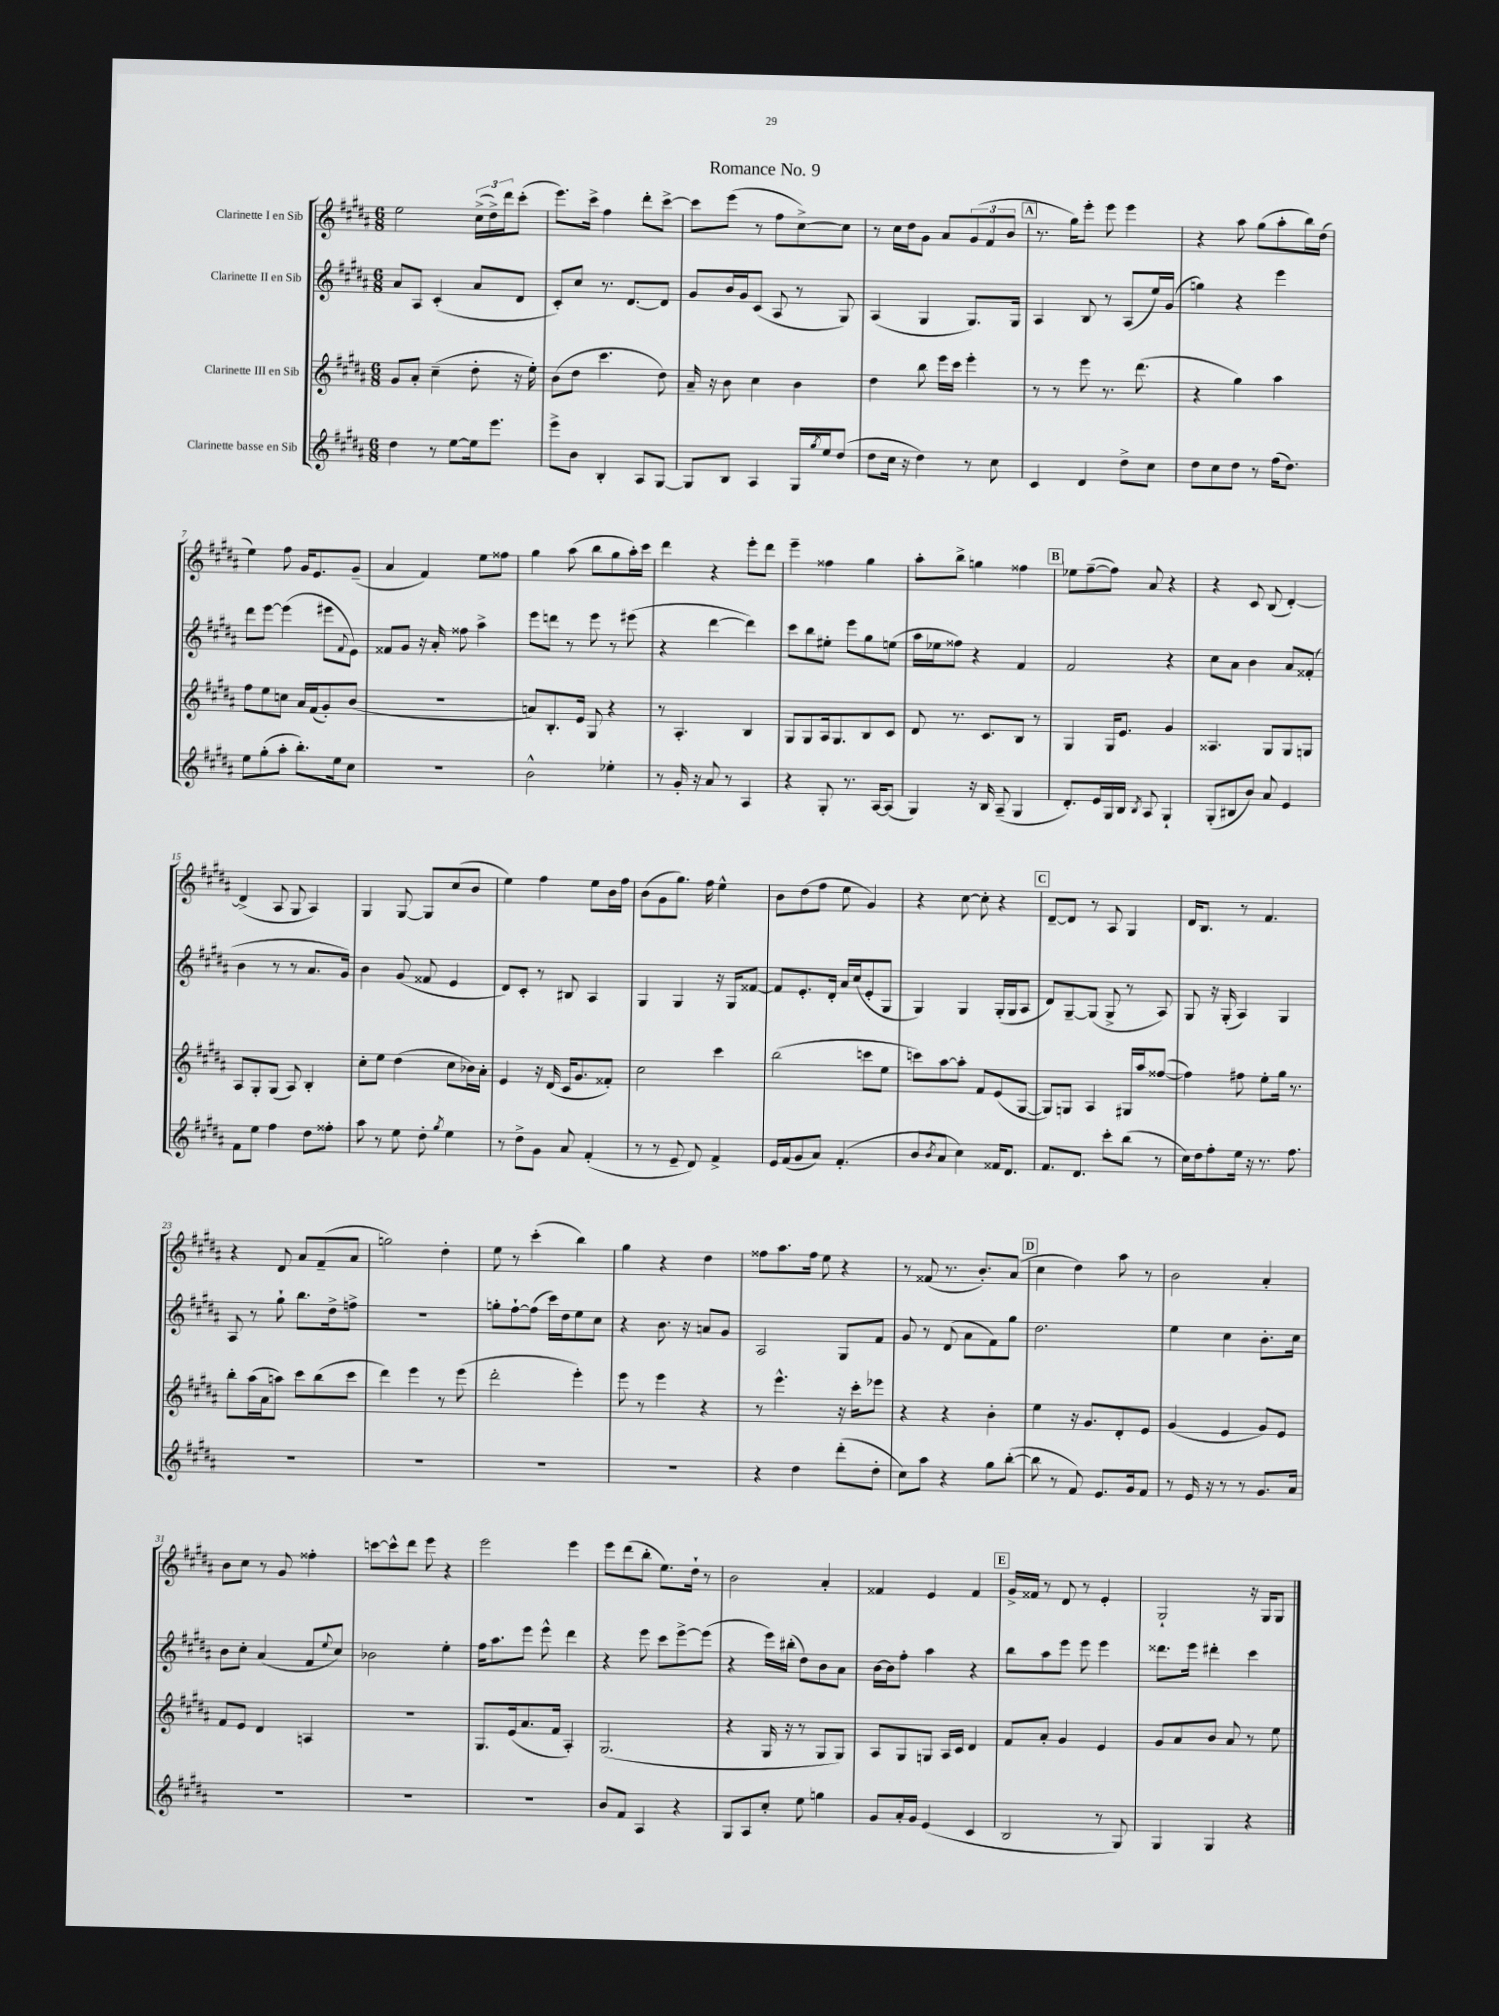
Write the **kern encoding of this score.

**kern	**kern	**kern	**kern
*staff4	*staff3	*staff2	*staff1
*clefG2	*clefG2	*clefG2	*clefG2
*k[f#c#g#d#a#]	*k[f#c#g#d#a#]	*k[f#c#g#d#a#]	*k[f#c#g#d#a#]
*M6/8	*M6/8	*M6/8	*M6/8
4dd#\	8g#/L	8a#/L	2ee\
.	8a#'/J	8A#/J	.
8r	(4cc#~\	(4c#'/	.
[8ee\L	.	.	.
16ee\]k	8dd#'\	8a#/L	(24cc#^\LL
.	.	.	24dd#^\)
8.eee\J	.	.	.
.	.	.	24ddd#\J
.	16r	8d#/J	(8ccc#'\J
.	16ee'\)	.	.
=	=	=	=
8eee^\L	(8b\L	8c#'/L)	8.eee\L)
8b\J	8dd#\J	8cc#/J	.
.	.	.	16ccc#^\Jk
4B'/	4.ccc#\	8.r	4ff#\
.	.	[8.d#/L	.
8A#/L	.	.	8ddd#'\L
[8G#/J	8dd#\)	8d#/]J	[8ccc#^\J
=	=	=	=
8G#/]L	16a#~/	8g#/L	8ccc#\]L
.	16r	.	.
8B/J	8b\	16b/L	(8eee\J
.	.	16g#/J	.
4A#/	4cc#\	(8c#/J	8r
.	.	8A#/	8ff#\L
16G#/LL	4b\	8r	[8cc#^\)
8qgg#/	.	.	.
16ee/J	.	.	.
(8dd#/J	.	8G#/)	8cc#\]J
=	=	=	=
8dd#\L	4dd#\	(4A#/	8r
16cc#\Jk	.	.	16cc#\LL
16r	.	.	16dd#\J
4dd#\)	8bb\	4G#/	8g#\J
.	16eee\LL	.	8a#/L
.	16ccc#\JJ	.	.
8r	4eee'\	8.G#/L)	(12g#/
.	.	.	12f#/
8cc#\	.	.	.
.	.	.	12b/J
.	.	16G#/Jk	.
=	=	=	=
4c#/	8r	4A#/	8.r
.	8r	.	.
.	.	.	16gg#\LK)
4d#/	8eee\	8B/	8eee'\J
.	8.r	8r	8eee\
8dd#^\L	.	(8A#/L	4eee\
.	(8.ddd#\	.	.
8cc#\J	.	16ee/L)	.
.	.	(16g#/JJ	.
=	=	=	=
8dd#\L	4r	4gg\)	4r
8cc#\	.	.	.
8dd#\J	4gg#\)	4r	8aa#\
8r	.	.	(8gg#\L
(16ff#\LK	4aa#\	4eee\	8aa#'\
8.dd#\J)	.	.	.
.	.	.	16bb\L)
.	.	.	(16dd#\JJ
=	=	=	=
8ee\L	8ff#\L	8ddd#\L	4ee\)
(8gg#'\	8ee\	[8eee\J	.
8aa#'\J	8cc\J	(4eee\]	8ff#\
8.bb'\L)	16a#/LL	.	16g#/LK
.	(16f#/J	.	8.e/
.	8g#'/)	8eee#\L	.
16ee\k	.	.	.
.	.	8qqf#/	.
8cc#\J	(8b/J	8e\J)	(8g#~/J
=	=	=	=
2.r	2.r	8f##/L	4a#/
.	.	8g#/J	.
.	.	16r	4f#/)
.	.	16a#'/	.
.	.	8ff##\	.
.	.	4aa#^\	8ee\L
.	.	.	8ff##\J
=	=	=	=
2b^^\	8a/L)	8eee\L	4gg#\
.	8.B'/	8ddd\J	.
.	.	8r	(8aa#\
.	16e/Jk	.	.
.	8G#/	8eee\	8bb\L
4ee-'\	4r	8r	8gg#\
.	.	(8eee#\	16aa#'\L)
.	.	.	16ccc#\JJ
=	=	=	=
8r	8r	4r	4ddd#\
16g#'/	4.A#'/	.	.
16r	.	.	.
8a#/	.	[4ddd#\	4r
8r	.	.	.
4A#/	4B/	4ddd#\])	8eee'\L
.	.	.	8ddd#\J
=	=	=	=
4r	8G#/L	8ccc#\L	4eee~\
.	8G#/	8bb\	.
8G#'/	16A#/k	8ee#'\J	4ff##\
.	8.G#/	.	.
8.r	.	8eee\L	.
.	8B/	8gg#\	4gg#\
[16A#/LK	.	.	.
(8A#/]J	8c#/J	(8ee\J	.
=	=	=	=
4G#/)	8d#/	16aa#\LL	8aa#'\L
.	.	16ee-\J	.
.	8.r	8ff##\J)	8bb^\J
16r	.	4r	4gg\
16B/	8.c#/L	.	.
(8A#~/	.	.	.
4G#/	8B/J	4f#/	4ff##\
.	8r	.	.
=	=	=	=
8.d#'/L)	4G#/	2f#/	8ee-\L
.	.	.	([8ff#~\
16e/L	.	.	.
16G#/	16G#/LK	.	8ff#\]J)
16B/JJ	8.e/J	.	.
8qB/	.	.	.
8A#/	.	.	8a#/
4G#`/	4g#/	4r	4r
=	=	=	=
(8G#'/L	4.A##/	8cc#\L	4r
8B#/	.	8a#\J	.
8b/J)	.	4b\	8c#/
8a#/	8G#/L	.	(8B/
4e/	8G#/	8a#/L	[4d#'/)
.	8G/J	(8f##'/J	.
=	=	=	=
8f#\L	8A#/L	4b\	(4d#^/]
8ee\J	8G#'/	.	.
4ff#\	(8G#/J	8r	8A#/
.	8A#/)	8r	8G#/
8dd#\L	4B'/	8.a#/L	4A#/)
8ff##'\J	.	.	.
.	.	16g#/Jk)	.
=	=	=	=
8aa#\	8cc#'\L	4b\	4G#/
8r	8ee\J	.	.
8ee\	(4dd#\	(8g#/	[8G#/
8dd#'\	.	8f##/	8G#/]L
8qgg#/	.	.	.
4ee\	8cc#\L	4e/	(8cc#/
.	16b-\L)	.	8b/J
.	16a#'\JJ	.	.
=	=	=	=
8r	4e/	8d#/L)	4ee\)
8dd#^\L	.	8c#'/J	.
8g#\J	16r	8r	4ff#\
.	(16d#/	.	.
8a#/	16c#/LK	8B#/	.
.	8.g#/	.	.
(4f#'/	.	4A#/	8ee\L
.	8f##'/J)	.	16b\L
.	.	.	16ff#\JJ
=	=	=	=
8r	2cc#\	4G#/	(8b\L
8r	.	.	8g#\
8e~/	.	4G#/	8.gg#\J)
8d#/)	.	.	.
.	.	.	16ff#\
4f#^/	4ccc#\	16r	4ee^^\
.	.	16G#/LK	.
.	.	[8f##/J	.
=	=	=	=
16e/LL	(2bb\	8f##/]L	8b\L
(16f#/J	.	.	.
8g#/	.	8.e'/	(8dd#\
8a#/J)	.	.	8ff#\J
.	.	16d#'/Jk	.
(4.f#'/	.	16a#/LL	8ee\
.	.	(16cc#/J	.
.	8ccc\L	8e'/	4g#/)
.	8ee\J	8G#/J	.
=	=	=	=
8b/L	8ccc\L)	4G#/)	4r
8qb/	.	.	.
8a#/J	[8aa#\	.	.
4cc#\)	8aa#'\]J	4G#/	[8cc#\
.	8f#/L	.	8cc#'\]
16f##/LK	(8e/	(16G#'/LL	4r
8.d#/J	.	16G#/J	.
.	[8G#/J	8A#/J	.
=	=	=	=
8.f#/L	8G#/]L)	8d#/L)	[8d#~/L
.	8G/J	[8G#~/	8d#/]J
8.d#/J	.	.	.
.	4A#/	(8G#/]J	8r
8ccc#'\L	.	8G#^/	8A#/
(8bb\J	16G#/LL	8r	4G#/
.	16aa#/J	.	.
8r	([8ff##/J	8A#/)	.
=	=	=	=
16cc#\LL)	4ff##\])	8G#/	16d#/LK
16dd#\J	.	.	8.B/J
8ff#'\	.	16r	.
.	.	(16G#'/	.
16ee\Jk	8ff#\	4A#/)	8r
16r	.	.	.
8.r	8ee'\L	.	4.f#/
.	16gg#\Jk	4G#/	.
8.ff#\	8.r	.	.
=	=	=	=
2.r	8bb'\L	8A#/	4r
.	(16aa#\L	8r	.
.	16a#\J	.	.
.	8aa\J)	8gg#`\	8d#/
.	8ccc#\L	8.bb\L	8a#/L
.	(8bb\	.	(8f#~/
.	.	16dd#^\k	.
.	8ccc#\J	8ff^\J	8a#/J
=	=	=	=
2.r	4ddd#\)	2.r	2gg\)
.	4eee\	.	.
.	8r	.	4dd#'\
.	(8eee\	.	.
=	=	=	=
2.r	2ddd#'\	8gg'\L	8ee\
.	.	[8ff#`\	8r
.	.	(8ff#\]J	(4ccc#'\
.	.	16ccc#\LL)	.
.	.	16dd#\J	.
.	4eee'\)	8ee\	4bb\)
.	.	8cc#\J	.
=	=	=	=
2.r	8eee\	4r	4gg#\
.	8r	.	.
.	4eee\	8.b\	4r
.	.	16r	.
.	4r	8a/L	4dd#\
.	.	8g#/J	.
=	=	=	=
4r	8r	2A#/	8ff##\L
.	4.eee^^\	.	8.aa#\
4dd#\	.	.	.
.	.	.	16ff##\Jk
.	.	.	8ee\
(8ddd#'\L	16r	8G#/L	4r
.	16ccc#'\LK	.	.
8dd#'\J	8eee-\J	8f#/J	.
=	=	=	=
8cc#\L)	4r	8g#/	8r
8aa#\J	.	8r	(8f##/
4r	4r	(8d#/	8.r
.	.	8a#\L	.
.	.	.	8.b'/L)
8gg#\L	4b'\	8f#\)	.
([8bb'\J	.	8gg#\J	(8a#/J
=	=	=	=
8bb\]	4ee\	2.dd#\	4cc#\
8r	.	.	.
8f#/)	16r	.	4dd#\)
.	8.g#/L	.	.
8.e/L	.	.	.
.	8d#'/	.	8aa#\
16g#/k	.	.	.
8f#/J	8e/J	.	8r
=	=	=	=
8r	(4g#/	4ee\	2b\
16e/	.	.	.
16r	.	.	.
8r	4e/	4cc#\	.
8r	.	.	.
8.g#/L	8g#/L)	8.b'\L	4a#'/
.	8e/J	.	.
16a#/Jk	.	16cc#\Jk	.
=	=	=	=
2.r	8f#/L	8b\L	8b\L
.	8e/J	8cc#'\J	8cc#\J
.	4d#/	(4a#/	8r
.	.	.	8g#/
.	4A/	8f#/L	4ff##'\
.	.	8qqee/	.
.	.	8cc#/J)	.
=	=	=	=
2.r	2.r	2b-\	[8ccc\L
.	.	.	8ccc^^\]
.	.	.	8ddd#\J
.	.	.	8eee\
.	.	4ee'\	4r
=	=	=	=
2.r	8.G#/L	16ff#\LK	2eee\
.	.	8.aa#\	.
.	(16e/k	.	.
.	8.a#/	8eee\J	.
.	.	8eee^^\	.
.	16f#/Jk	.	.
.	4A#'/)	4ddd#\	4eee\
=	=	=	=
8b/L	(2.G#/	4r	8eee\L
8f#/J	.	.	(8ddd#\
4A#/	.	8eee\	8bb'\J
.	.	8ccc#\L	8.ee\L)
4r	.	[8eee^\	.
.	.	.	16dd#`\Jk
.	.	(8eee\]J	8r
=	=	=	=
8G#/L	4r	4r	2b\
8A#/	.	.	.
8cc#'/J	16G#/	16eee\LL)	.
.	16r	(16bb#'\JJ	.
8ee\	8r	8dd#\L)	.
4gg\	8G#/L	8b\	4a#'/
.	8G#/J)	8a#\J	.
=	=	=	=
8g#/L	8A#/L	[16b\LL	4f##/
.	.	16b\]J	.
16a#'/L	8G#/	8ff#'\J	.
16g#/JJ	.	.	.
(4e/	8G/J	4aa#\	4e/
.	16A#/LL	.	.
.	16c#/JJ	.	.
4c#/	4d#/	4r	4f##/
=	=	=	=
2B/	8f#/L	8bb\L	16g#^/LL
.	.	.	16f##/JJ
.	8a#'/J	8aa#\	8r
.	4g#/	8eee\J	8d#/
.	.	8eee\	8r
8r	4e/	4eee\	4e'/
8G#/)	.	.	.
=	=	=	=
4G#/	8g#/L	8.ddd##\L	2G#`/
.	8a#/	.	.
.	.	16eee\Jk	.
4G#/	8b/J	4ddd#'\	.
.	8a#/	.	.
4r	8r	4ccc#\	16r
.	.	.	16G#/LK
.	8ee\	.	8G#/J
==	==	==	==
*-	*-	*-	*-
